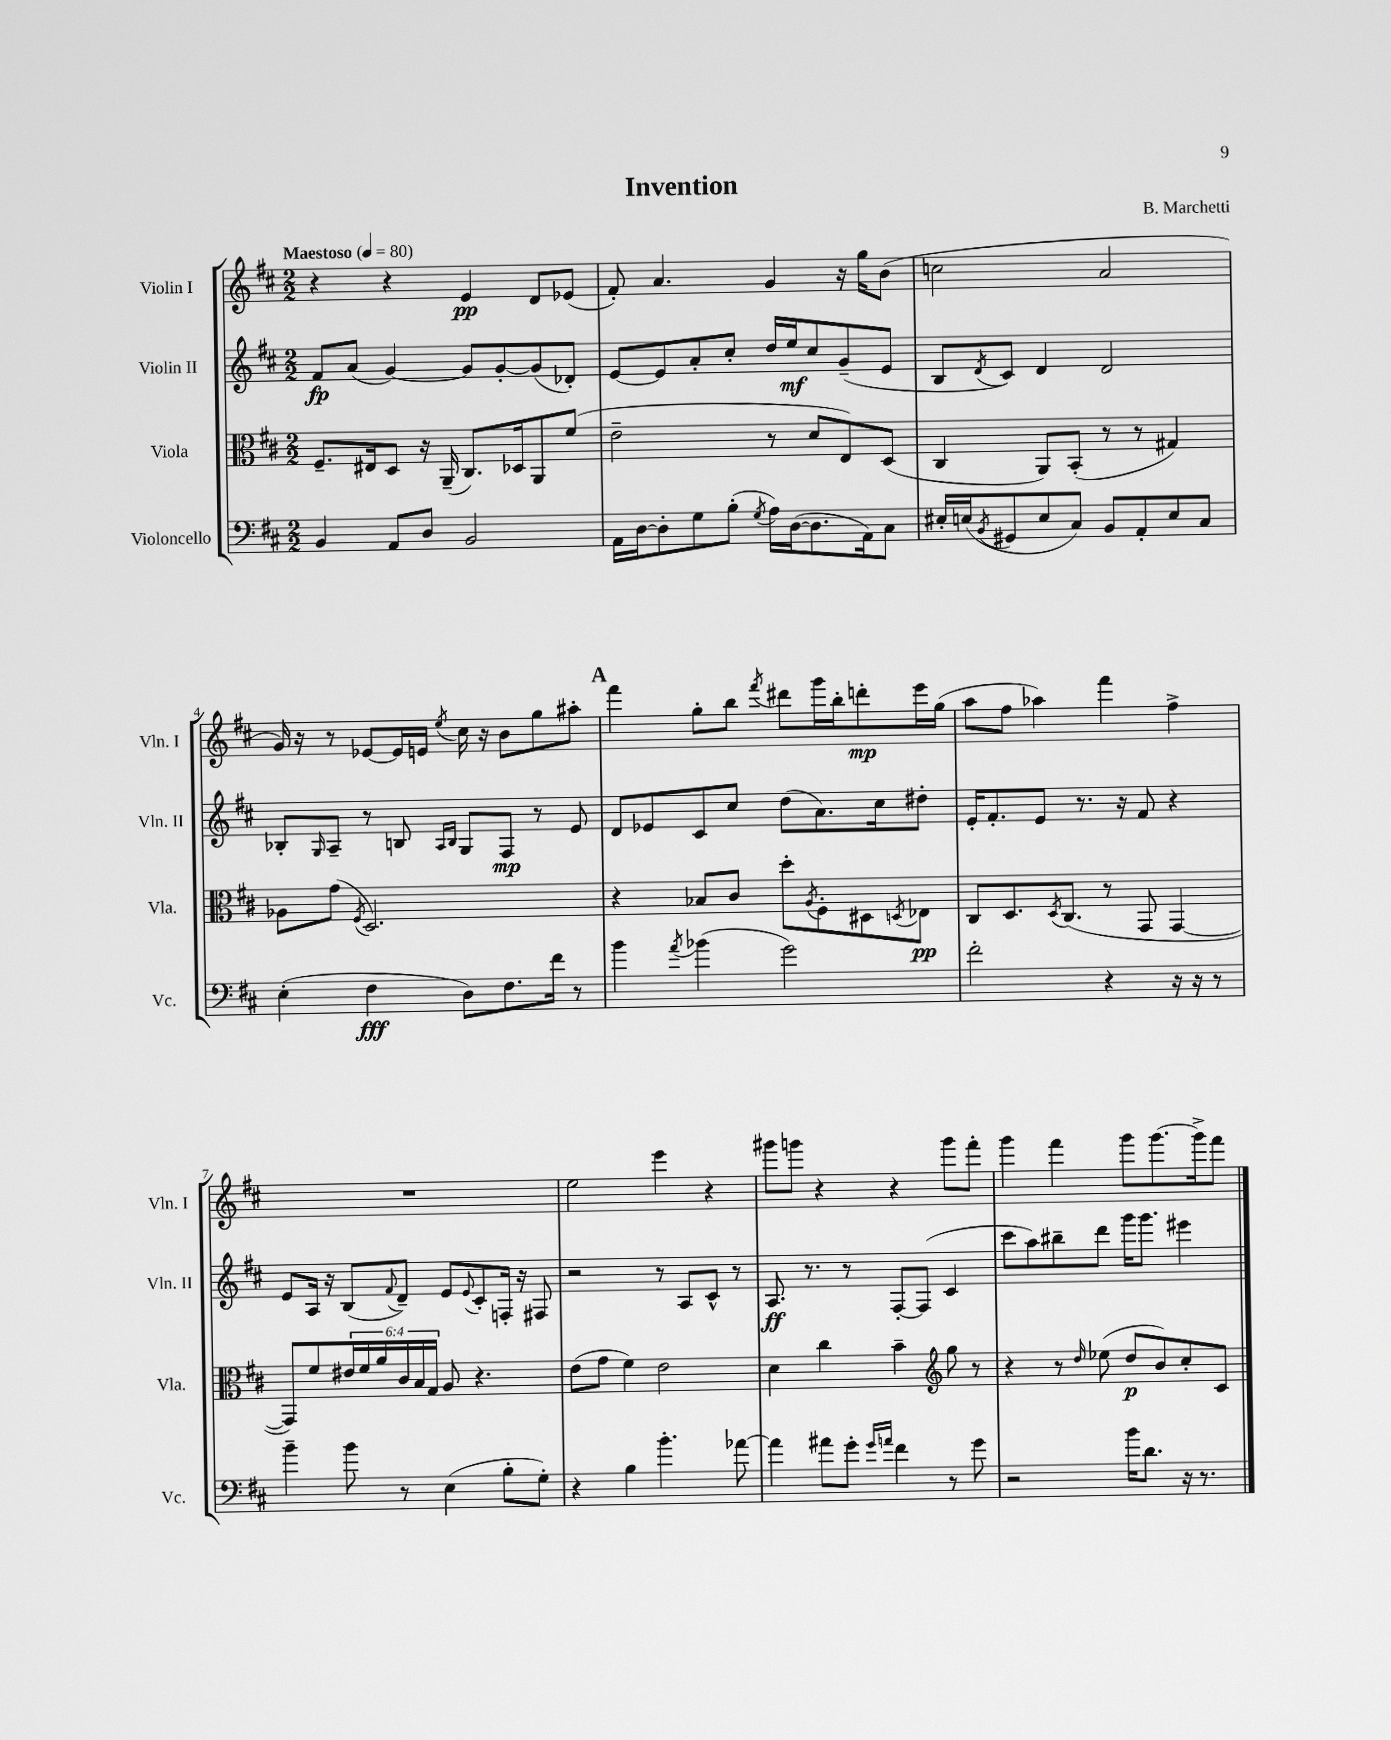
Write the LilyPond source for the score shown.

\header { title = "Invention" composer = "B. Marchetti" }
<<
\new StaffGroup <<
\new Staff = "s0" \with { instrumentName = "Violin I" shortInstrumentName = "Vln. I" } {
    \clef treble \key d \major \numericTimeSignature \time 2/2 \tempo "Maestoso" 4 = 80
    r4 r4 e'4\pp d'8 ees'8( |
    fis'8-.) a'4. g'4 r16 g''16 b'8( |
    c''2 a'2 |
    g'16) r16 r8 ees'8~ ees'16 e'16 \acciaccatura { e''8 } cis''16 r16 b'8 g''8 ais''8-. |
    \mark \markup { \bold "A" } fis'''4 g''8-. b''8 \acciaccatura { fis'''8 } dis'''8 g'''16 b''16-. d'''8-.\mp e'''16 g''16( |
    a''8 fis''8 aes''4) fis'''4 fis''4-> |
    R1 |
    e''2 e'''4 r4 |
    gis'''8 g'''8 r4 r4 g'''8 fis'''8-. |
    g'''4 fis'''4 g'''8 g'''8.~ g'''16-> fis'''8 \bar "|." |
}
\new Staff = "s1" \with { instrumentName = "Violin II" shortInstrumentName = "Vln. II" } {
    \clef treble \key d \major \numericTimeSignature \time 2/2
    fis'8\fp a'8( g'4~) g'8 g'8~-. g'8( des'8-.) |
    e'8~ e'8 a'8-. cis''8-. d''16 e''16\mf cis''8 g'8--( e'8 |
    b8 \acciaccatura { d'8 } cis'8) d'4 d'2 |
    bes8-. \grace { g16 } a8-- r8 b8 \grace { a16 b16 } g8 fis8\mp r8 e'8 |
    \mark \markup { \bold "A" } d'8 ees'8 cis'8 cis''8 d''8( a'8.) cis''16 dis''8-. |
    e'16-. fis'8.-. e'8 r8. r16 fis'8 r4 |
    e'8 a16 r16 b8( \appoggiatura { fis'8 } d'8--) e'8 \appoggiatura { e'8 } cis'8-. f16-. r16 fis8 |
    r2 r8 a8 cis'8-^ r8 |
    a8.\ff r8. r8 fis8~-. fis8( cis'4 |
    cis'''8 a''8) bis''8-- d'''8 g'''16 g'''8. eis'''4 \bar "|." |
}
\new Staff = "s2" \with { instrumentName = "Viola" shortInstrumentName = "Vla." } {
    \clef alto \key d \major \numericTimeSignature \time 2/2 \override Staff.TupletNumber.text = #tuplet-number::calc-fraction-text
    fis8.-- eis16 d8 r16 a,16--( cis8.) des16 a,8 fis'8( |
    e'2-- r8 d'8 e8) d8( |
    cis4 a,8) b,8-.( r8 r8 gis4) |
    aes8 g'8( \acciaccatura { fis8 } d2.) |
    \mark \markup { \bold "A" } r4 bes8 cis'8 d''8-. \acciaccatura { a8 } fis8-. dis8 \acciaccatura { d8 } ees8\pp |
    cis8 d8. \acciaccatura { d8 } cis8.( r8 g,8 g,4~ |
    g,8) fis'8 \tuplet 6/4 { eis'16 fis'16 a'16 cis'16 b16 g16 } a8 r4. |
    e'8( g'8 fis'4) e'2 |
    d'4 cis''4 b'4-- \clef treble g''8 r8 |
    r4 r8 \grace { d''16 } ees''8( d''8\p b'8) cis''8-. cis'8 \bar "|." |
}
\new Staff = "s3" \with { instrumentName = "Violoncello" shortInstrumentName = "Vc." } {
    \clef bass \key d \major \numericTimeSignature \time 2/2
    b,4 a,8 d8 b,2 |
    a,16 d16~ d8-. g8 b8-.( \acciaccatura { g8 } a16) d16~( d8. a,16) cis8 |
    eis16-. e16( \acciaccatura { b,8 } gis,8 e8 cis8) b,8 a,8-. e8 cis8 |
    e4-.( fis4\fff d8) fis8. fis'16 r8 |
    \mark \markup { \bold "A" } b'4 \acciaccatura { a'8 } bes'4( g'2) |
    fis'2-. r4 r16 r16 r8 |
    b'4-- b'8 r8 e4( b8-. g8-.) |
    r4 b4 b'4.-. aes'8~ |
    aes'4 ais'8 g'8-. \grace { g'16 a'16 } fis'4 r8 g'8 |
    r2 b'16 d'8. r16 r8. \bar "|." |
}
>>
>>
